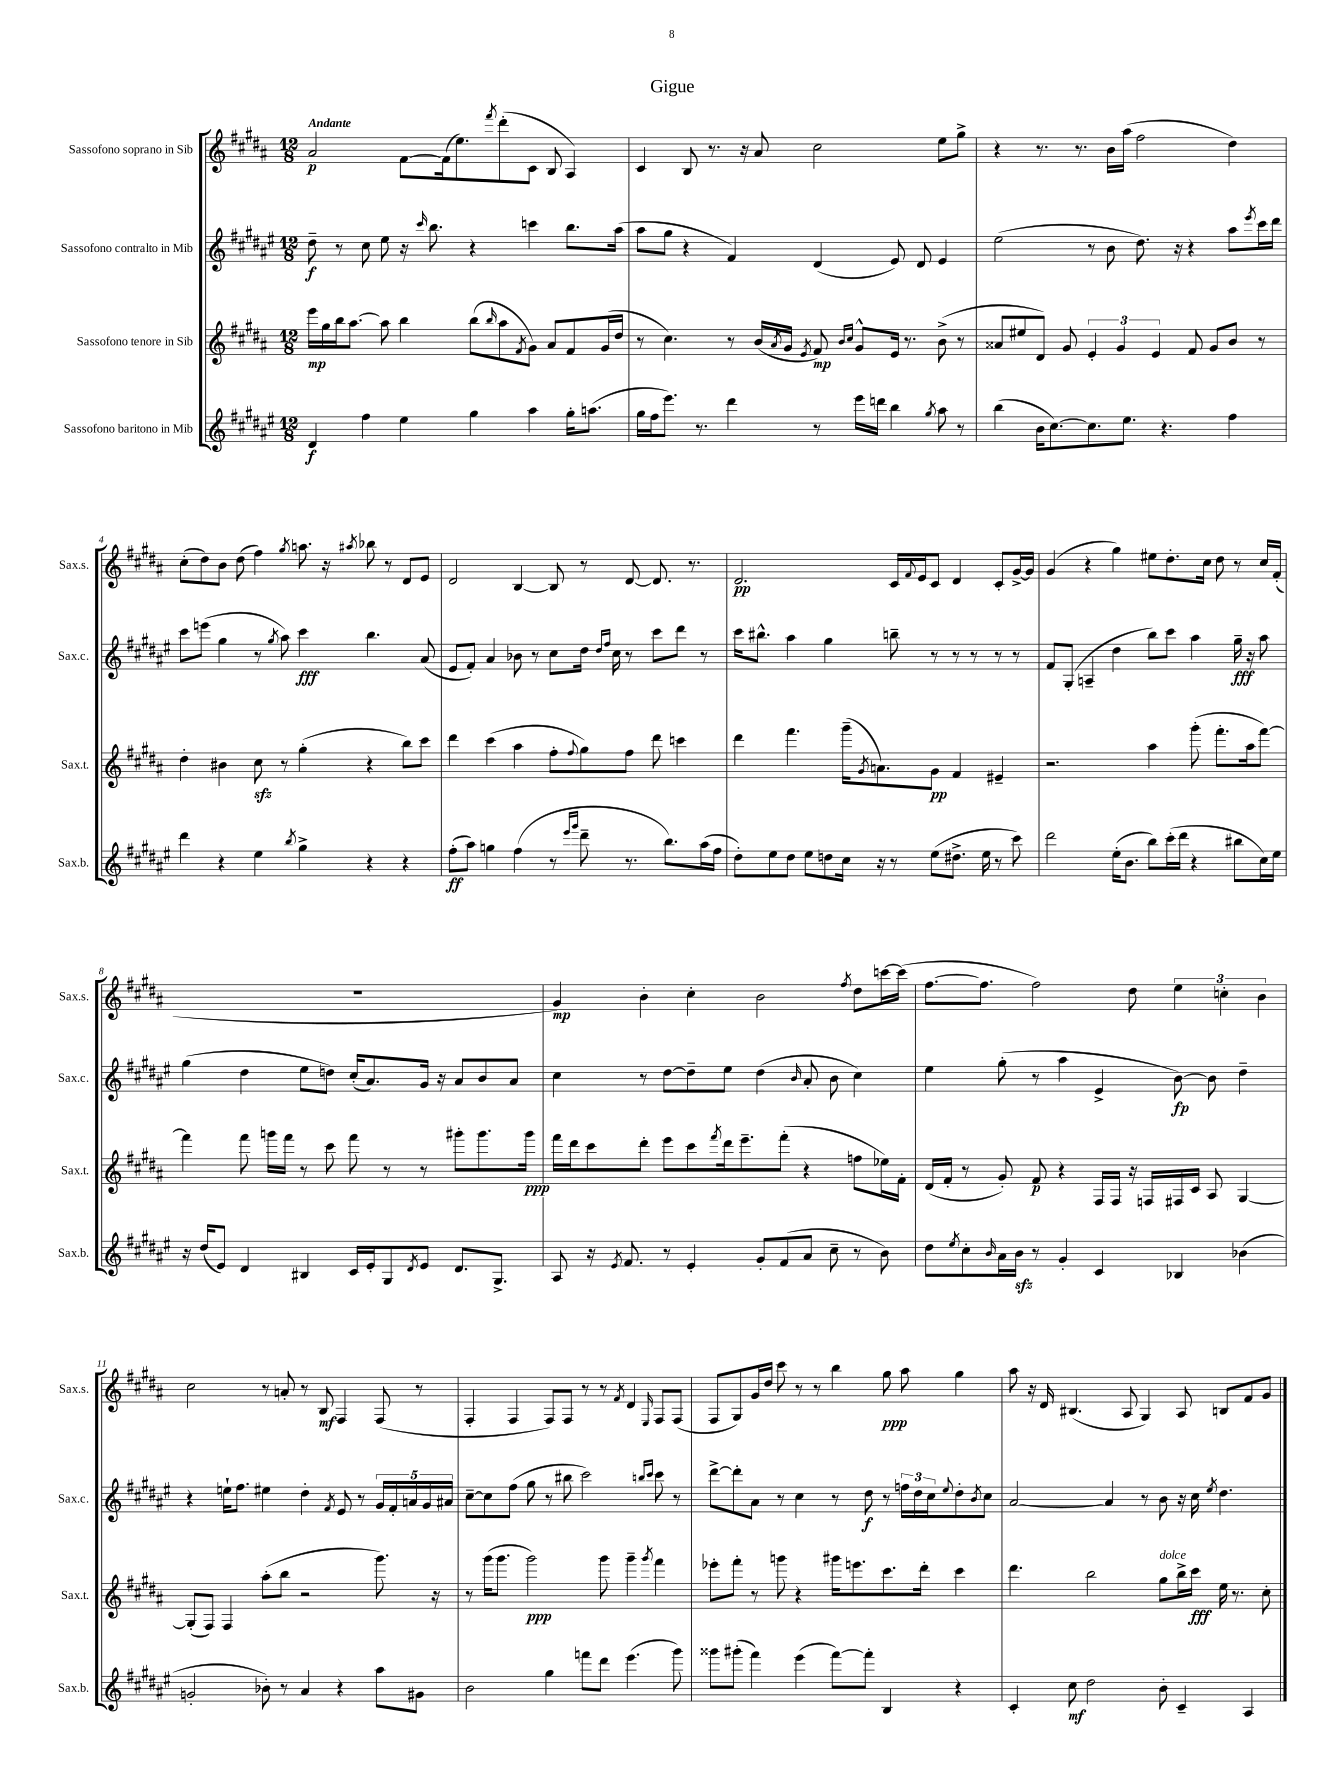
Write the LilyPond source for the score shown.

\header { title = "Gigue" }
<<
\new StaffGroup <<
\new Staff = "s0" \with { instrumentName = "Sassofono soprano in Sib" shortInstrumentName = "Sax.s." } {
    \clef treble \key b \major \numericTimeSignature \time 12/8 \tempo "Andante"
    ais'2\p fis'8~ fis'16( e''8.) \acciaccatura { fis'''8 } dis'''8-.( cis'8 b8 ais4) |
    cis'4 b8 r8. r16 ais'8 cis''2 e''8 gis''8-> |
    r4 r8. r8. b'16 ais''16( fis''2 dis''4) |
    cis''8-.( dis''8) b'8 dis''8( fis''4) \acciaccatura { gis''8 } a''8. r16 \acciaccatura { ais''8 } bes''8 r8 dis'8 e'8 |
    dis'2 b4~ b8 r8 dis'8~ dis'8. r8. |
    dis'2.\pp cis'16 \appoggiatura { fis'8 } e'16 cis'8 dis'4 cis'8-. gis'16~-> gis'16 |
    gis'4( r4 gis''4) eis''8 dis''8.-. cis''16 dis''8 r8 cis''16 fis'16-.( |
    R1. |
    gis'4\mp) b'4-. cis''4-. b'2 \acciaccatura { fis''8 } dis''8 c'''16~ c'''16( |
    fis''8.~ fis''8. fis''2) dis''8 \tuplet 3/2 { e''4 c''4-. b'4 } |
    cis''2 r8 a'8-. r8 b8\mf fis4 fis8( r8 |
    fis4-. fis4 fis8) fis8 r8 r8 \acciaccatura { fis'8 } dis'4 \grace { e16 } fis8 fis8( |
    fis8 gis8) gis'16 dis''16 cis'''8 r8 r8 b''4 gis''8\ppp ais''8 gis''4 |
    ais''8 r16 dis'16 bis4.( ais8 gis4) ais8 b8 fis'8 gis'8 \bar "|." |
}
\new Staff = "s1" \with { instrumentName = "Sassofono contralto in Mib" shortInstrumentName = "Sax.c." } {
    \clef treble \key fis \major \numericTimeSignature \time 12/8
    dis''8--\f r8 cis''8 eis''8 r16 \grace { cis'''16 } b''8. r4 c'''4 b''8. ais''16( |
    ais''8 gis''8 r4 fis'4) dis'4( eis'8) dis'8 eis'4 |
    eis''2( r8 b'8 dis''8.) r16 r4 ais''8 \acciaccatura { eis'''8 } cis'''16 dis'''16 |
    cis'''8 e'''8( gis''4 r8 \acciaccatura { gis''8 } ais''8) cis'''4\fff b''4. ais'8( |
    eis'8 fis'8-.) ais'4 bes'8 r8 cis''8 dis''16 \grace { dis''16 fis''16 } cis''16 r8 cis'''8 dis'''8 r8 |
    cis'''16 bis''8.-^ ais''4 gis''4 b''8-- r8 r8 r8 r8 r8 |
    fis'8 gis8-.( a4-- dis''4 b''8) cis'''8 ais''4 gis''16--\fff r16 ais''8 |
    gis''4( dis''4 eis''8 d''8) cis''16-.( ais'8.) gis'16 r16 ais'8 b'8 ais'8 |
    cis''4 r8 dis''8~ dis''8-- eis''8 dis''4( \grace { b'16 } ais'8-. b'8 cis''4) |
    eis''4 gis''8-.( r8 ais''4 eis'4-> b'8~\fp) b'8 dis''4-- |
    r4 e''16-! fis''8. eis''4 dis''4-. \acciaccatura { fis'8 } eis'8 r8 \tuplet 5/4 { gis'16 fis'16-. a'16 gis'16 ais'16 } |
    cis''8~-- cis''8 fis''8( gis''8 r8 bis''8 cis'''2) \grace { b''16 cis'''16 } cis'''8 r8 |
    dis'''8~-> dis'''8-. ais'8 r8 cis''4 r8 dis''8\f r8 \tuplet 3/2 { f''16 dis''16 cis''16 } \appoggiatura { eis''8 } dis''8-. \acciaccatura { b'8 } cis''8 |
    ais'2~ ais'4 r8 b'8 r16 cis''16 \acciaccatura { eis''8 } dis''4. \bar "|." |
}
\new Staff = "s2" \with { instrumentName = "Sassofono tenore in Sib" shortInstrumentName = "Sax.t." } {
    \clef treble \key b \major \numericTimeSignature \time 12/8
    e'''16\mp gis''16 b''16 ais''8.~ ais''8 b''4 b''8( \grace { b''16 } ais''8 \acciaccatura { fis'8 } gis'8) ais'8 fis'8 gis'16( dis''16 |
    r8 cis''4.) r8 b'16( \acciaccatura { ais'8 } gis'16 \acciaccatura { e'8 } fis'8\mp) \grace { b'16 cis''16 } gis'8-^ e'16 r8. b'8->( r8 |
    aisis'8 eis''8 dis'8) gis'8 \tuplet 3/2 { e'4-. gis'4 e'4 } fis'8 gis'8 b'8 r8 |
    dis''4-. bis'4 cis''8\sfz r8 gis''4-.( r4 b''8) cis'''8 |
    dis'''4 cis'''4( ais''4 fis''8-. \appoggiatura { fis''8 } gis''8) fis''8 dis'''8 c'''4 |
    dis'''4 fis'''4. gis'''16--( \acciaccatura { gis'8 } a'8.) gis'8\pp fis'4 eis'4-- |
    r2. ais''4 gis'''8-.( fis'''8.-. ais''16 fis'''8~) |
    fis'''4 fis'''8 g'''16 fis'''16 r8 cis'''8 fis'''8 r8 r8 gis'''8-. gis'''8. gis'''16\ppp |
    fis'''16 dis'''16 cis'''8 dis'''8-. e'''8 cis'''8 \acciaccatura { fis'''8 } dis'''16 e'''8.-- fis'''8-.( r4 f''8 ees''16) fis'16-. |
    dis'16( fis'16-. r8 gis'8-.) fis'8\p r4 fis16 fis16 r16 f16 fis16 cis'16 ais8 gis4~ |
    gis8-.( fis8) fis4 ais''8-.( b''8 r2 gis'''8.) r16 |
    r8 gis'''16( gis'''8. gis'''2\ppp) gis'''8 gis'''4-- \acciaccatura { gis'''8 } fis'''4 |
    ees'''8-. fis'''8-. r8 g'''8 r4 gis'''16 e'''8. cis'''8. dis'''16-. cis'''4 |
    dis'''4. b''2 gis''8^\markup { \italic "dolce" } b''16-> cis'''16\fff e''16 r8. cis''8-. \bar "|." |
}
\new Staff = "s3" \with { instrumentName = "Sassofono baritono in Mib" shortInstrumentName = "Sax.b." } {
    \clef treble \key fis \major \numericTimeSignature \time 12/8
    dis'4\f fis''4 eis''4 gis''4 ais''4 gis''16-. a''8.( |
    gis''16 fis''16 eis'''8.) r8. dis'''4 r8 eis'''16 d'''16 b''4 \acciaccatura { gis''8 } ais''8 r8 |
    b''4( b'16 cis''8.~) cis''8. eis''8. r4. fis''4 |
    dis'''4 r4 eis''4 \acciaccatura { b''8 } gis''4-> r4 r4 |
    fis''8-.\ff( ais''8) g''4 fis''4( r8 \grace { eis'''16 gis'''16 } dis'''8-- r8. b''8.) ais''16( fis''16 |
    dis''8-.) eis''8 dis''8 eis''8 d''8 cis''16 r16 r8 eis''8( dis''8.-> eis''16 r8 cis'''8) |
    dis'''2 eis''16-.( b'8. b''8) cis'''16-.( dis'''16 r4 bis''8 cis''16) eis''16 |
    r16 dis''16( eis'8) dis'4 bis4 cis'16 eis'16-. gis8 \acciaccatura { dis'8 } eis'8 dis'8. gis8.-> |
    ais8 r16 \acciaccatura { eis'8 } fis'8. r8 eis'4-. gis'8-. fis'8( ais'8 cis''8-- r8 b'8) |
    dis''8 \acciaccatura { eis''8 } cis''8-. \grace { b'16 } ais'16 b'16\sfz r8 gis'4-. cis'4 bes4 bes'4( |
    g'2-. bes'8-.) r8 ais'4 r4 ais''8 gis'8 |
    b'2 gis''4 f'''8 dis'''8 eis'''4.( gis'''8) |
    gisis'''8 gis'''8-.( fis'''4) eis'''4( fis'''8~) fis'''8-. b4 r4 |
    cis'4-. cis''8\mf dis''2 b'8-. cis'4-- ais4 \bar "|." |
}
>>
>>
